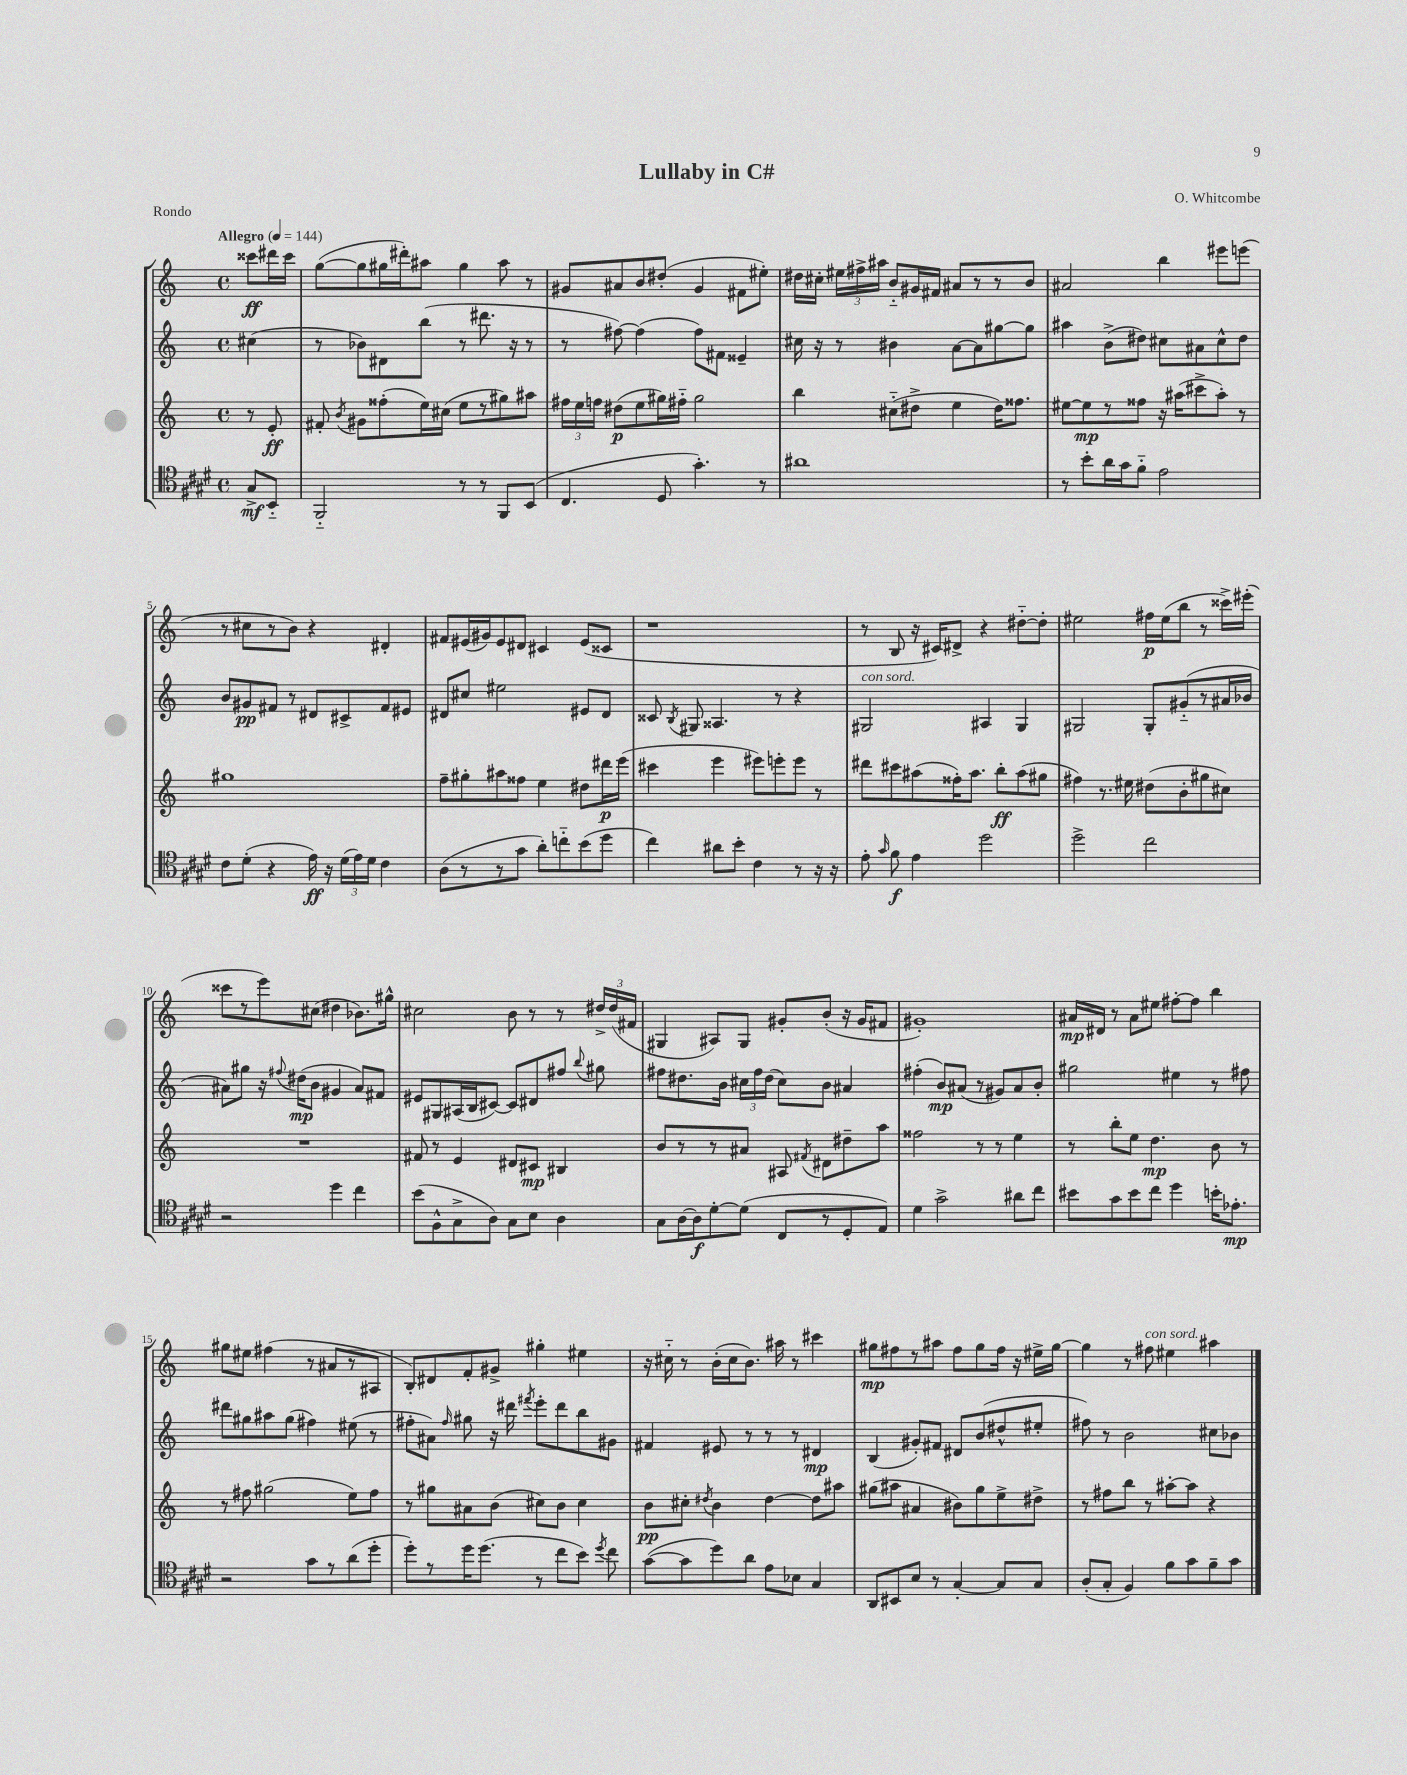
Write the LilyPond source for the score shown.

\header { title = "Lullaby in C#" composer = "O. Whitcombe" piece = "Rondo" }
<<
\new StaffGroup <<
\new Staff = "s0" {
    \clef treble \key c \major \defaultTimeSignature \time 4/4 \partial 4 \tempo "Allegro" 4 = 144
    \autoBeamOff cisis'''8[\ff dis'''16 cisis'''16] |
    g''8[~( g''8 gis''16 dis'''16-.) ais''8] gis''4 ais''8 r8 |
    gis'8[ ais'8 b'8 dis''8]-.( gis'4 fis'8[ eis''8]-.) |
    dis''16[ cis''16]-. \tuplet 3/2 { eis''16[ fis''16-> ais''16] } b'8[-_ gis'16 fis'16] ais'8[ r8 r8 b'8] |
    ais'2 b''4 eis'''8[ e'''8]( |
    r8 cis''8[ r8 b'8]) r4 dis'4-. |
    fis'8[ eis'16( gis'16) eis'8 dis'8] cis'4 eis'8[( cisis'8] |
    r1 |
    r8 b8 r16 cis'16[) dis'8]-> r4 dis''8[~-_ dis''8]-. |
    eis''2 fis''16[\p eis''16( b''8] r8 cisis'''16[->) eis'''16]-.( |
    cisis'''8[ r8 e'''8) cis''8]( dis''4 bes'8.[) gis''16]-^ |
    cis''2 b'8 r8 r8 \tuplet 3/2 { dis''16[-> dis''16( fis'16] } |
    gis4 ais8[) gis8] gis'8[-. b'8]-.( r16 gis'16[ fis'8] |
    gis'1-.) |
    ais'16[\mp dis'16] r8 ais'8[ eis''8] fis''8[~-. fis''8] b''4 |
    gis''8[ eis''8] fis''4( r8 ais'8[ r8 ais8] |
    b8[-.) dis'8 f'8-. gis'8]-> gis''4-. eis''4 |
    r16 cis''16-_ r8 b'16[-.( cis''16 b'8.]) ais''16 r8 cis'''4 |
    gis''8[\mp fis''8 r8 ais''8] fis''8[ gis''8 fis''16] r16 eis''16[-> gis''16]~ |
    gis''4 r8 fis''8^\markup { \italic "con sord." } eis''4 ais''4 \bar "|." |
}
\new Staff = "s1" {
    \clef treble \key c \major \defaultTimeSignature \time 4/4 \partial 4
    \autoBeamOff cis''4( |
    r8 bes'8[) dis'8 b''8]( r8 dis'''8. r16 r8 |
    r8 fis''8~) fis''4( fis''8[) fis'8] eisis'4-- |
    cis''16 r16 r8 bis'4 a'8[~ a'8 gis''8~ gis''8] |
    ais''4 b'8[->( dis''8]) cis''8[ ais'8 cis''8-^ dis''8] |
    b'8[ gis'8\pp fis'8] r8 dis'8[ cis'8-> fis'8 eis'8] |
    dis'8[ cis''8] eis''2 eis'8[ dis'8] |
    cisis'8 \acciaccatura { b8 } gis8 aisis4. r8 r4 |
    gis2^\markup { \italic "con sord." } ais4 gis4 |
    gis2 gis8[-. gis'8-_( r8 ais'16 bes'16] |
    ais'8[) gis''8] r16 \appoggiatura { fis''8 } dis''16[\mp( b'8] gis'4 ais'8[) fis'8] |
    eis'8[ gis8 ais16( b16 cis'8]~) cis'8[ dis'8 fis''8] \appoggiatura { b''8 } gis''8 |
    fis''8[ dis''8. b'16] \tuplet 3/2 { cis''16[ fis''16 dis''16]( } cis''8[) b'8] ais'4 |
    fis''4-.( b'8[\mp) ais'8]( r8 gis'8[) ais'8 b'8]-. |
    gis''2 eis''4 r8 fis''8 |
    dis'''8[ gis''8 ais''8 gis''8]( fis''4) eis''8( r8 |
    fis''8[-. ais'8]) \grace { fis''16 } gis''8 r16 dis'''16 \acciaccatura { fis'''8 } e'''8[-. dis'''8 b''8 gis'8] |
    fis'4 eis'8 r8 r8 r8 dis'4\mp |
    b4( gis'8[-.) fis'8] dis'8[ b'8( dis''8-^ eis''8]-. |
    fis''8) r8 b'2 cis''8[ bes'8] \bar "|." |
}
\new Staff = "s2" {
    \clef treble \key c \major \defaultTimeSignature \time 4/4 \partial 4
    \autoBeamOff r8 e'8-.\ff |
    fis'8-. \acciaccatura { b'8 } gis'8[ fisis''8-.( e''16) cis''16]( e''8[ r8 gis''8) ais''8] |
    \tuplet 3/2 { fis''16[ e''16 f''16] } dis''8[\p( e''8 gis''16) fis''16]-_ gis''2 |
    b''4 cis''8[-_( dis''8]-> e''4 dis''16[) fisis''8.] |
    eis''8[~ eis''8\mp r8 fisis''8] r16 ais''16[( cis'''8-> ais''8]-.) r8 |
    gis''1 |
    f''8[-- gis''8-. ais''8 fisis''8] e''4 dis''8[ dis'''16\p e'''16]( |
    cis'''4 e'''4 eis'''8[) e'''8-. e'''8] r8 |
    dis'''8[ cis'''8 ais''8( fisis''16-.) ais''8.] b''8[-.\ff ais''8( gis''8] |
    fis''4) r8. eis''16 dis''8[( b'8-. gis''8 cis''8]) |
    R1 |
    fis'8 r8 e'4 dis'8[ cis'8]\mp bis4 |
    b'8[ r8 r8 ais'8] ais8 \acciaccatura { fis'8 } dis'8[ dis''8-- a''8] |
    fisis''2 r8 r8 e''4 |
    r8 b''8[-. e''8] d''4.\mp b'8 r8 |
    r8 fis''8 gis''2( e''8[) fis''8] |
    r8 gis''8[ ais'8 b'8]( cis''8[) b'8] cis''4 |
    b'8[\pp cis''8]-. \acciaccatura { dis''8 } b'4 dis''4~ dis''8[ ais''8] |
    gis''8[( ais''8] ais'4 bis'8[) gis''8 e''8-> dis''8]-> |
    r8 fis''8[ b''8] r8 ais''8[~-. ais''8] r4 \bar "|." |
}
\new Staff = "s3" {
    \clef tenor \key e \major \defaultTimeSignature \time 4/4 \partial 4
    \autoBeamOff gis8[->\mf b,8]-_ |
    fis,2-_ r8 r8 fis,8[ b,8]( |
    cis4. dis8 gis'4.-.) r8 |
    ais'1 |
    r8 b'8[-. a'16 gis'16 fis'8]-_ e'2 |
    cis'8[ dis'8]-.( r4 e'16\ff) r16 \tuplet 3/2 { dis'16[( e'16) dis'16] } cis'4 |
    a8[( r8 r8 gis'8] a'8[-.) c''8-_ b'8( dis''8] |
    cis''4) ais'8[ b'8]-. cis'4 r8 r16 r16 |
    e'8-. \grace { gis'16 } fis'8\f e'4 dis''2 |
    dis''2-> cis''2 |
    r2 dis''4 cis''4 |
    b'8[( fis8-^ gis8-> a8]) gis8[ b8] a4 |
    gis8[ a16~ a16\f dis'8~-. dis'8]( cis8[ r8 dis8-. e8]) |
    dis'4 gis'2-> ais'8[ cis''8] |
    bis'8[ gis'8 bis'8 cis''8] dis''4 b'16[-. ees'8.]-.\mp |
    r2 gis'8[ r8 a'8( dis''8]-. |
    dis''8[-.) r8 dis''16 dis''8.]( r8 cis''8[ b'8]) \acciaccatura { dis''8 } cis''8 |
    gis'8[~( gis'8 dis''8) a'8] e'8[ bes8] gis4 |
    a,8[ bis,8 b8] r8 gis4~-. gis8[ gis8] |
    a8[-.( gis8]-. fis4) fis'8[ gis'8 fis'8-- gis'8] \bar "|." |
}
>>
>>
